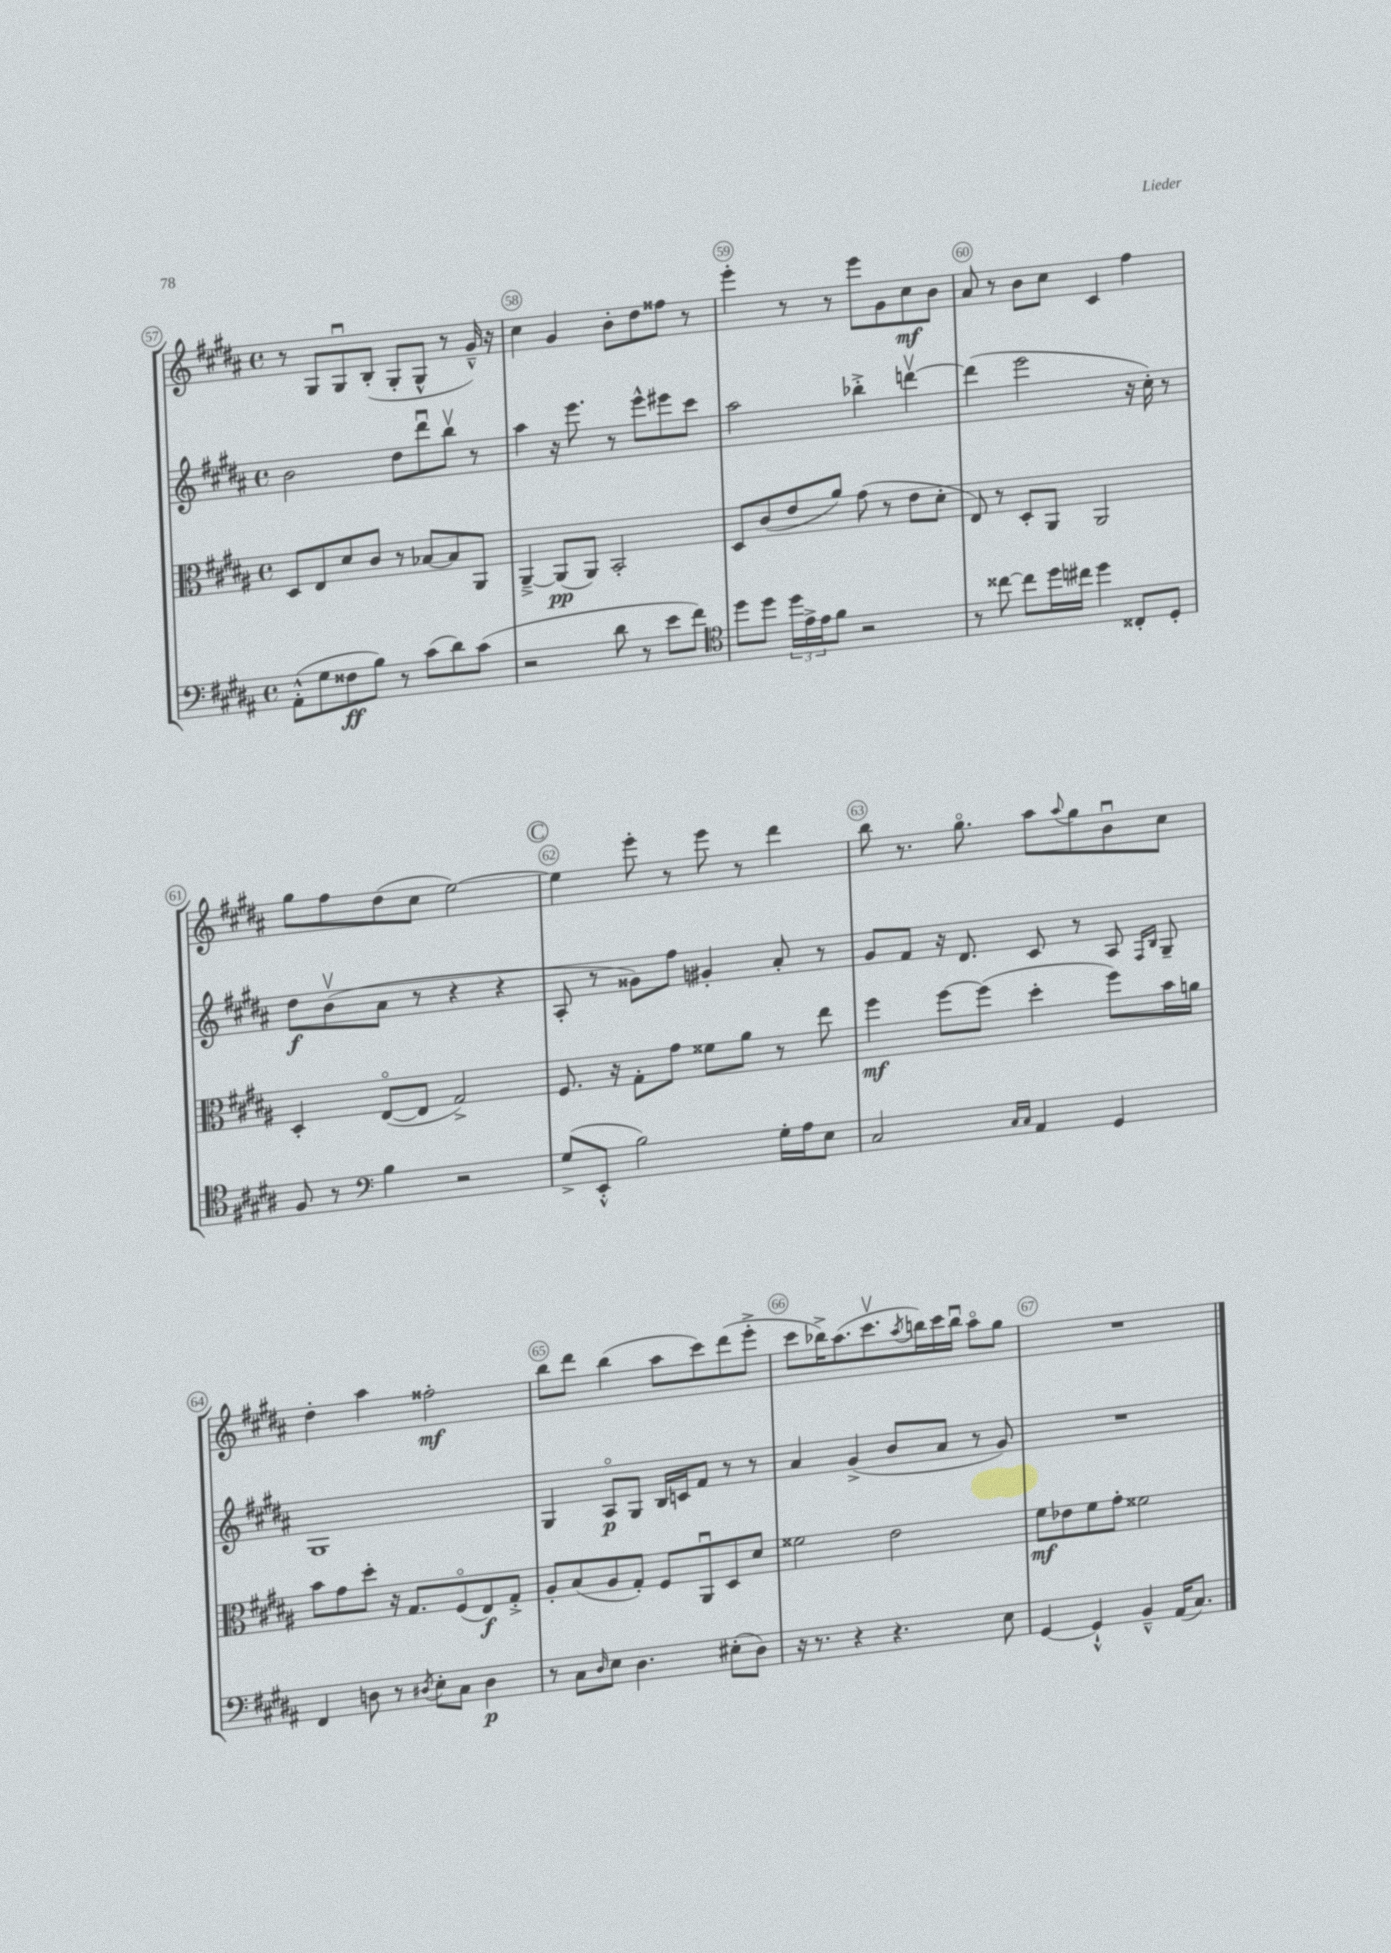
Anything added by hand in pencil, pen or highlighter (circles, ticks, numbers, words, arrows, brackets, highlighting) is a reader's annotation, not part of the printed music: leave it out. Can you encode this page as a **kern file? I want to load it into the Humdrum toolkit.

**kern	**kern	**kern	**kern
*staff4	*staff3	*staff2	*staff1
*clefF4	*clefC3	*clefG2	*clefG2
*k[f#c#g#d#a#]	*k[f#c#g#d#a#]	*k[f#c#g#d#a#]	*k[f#c#g#d#a#]
*M4/4	*M4/4	*M4/4	*M4/4
*met(c)	*met(c)	*met(c)	*met(c)
(8AA#'^^	8D#	2b	8r
8G#	8E	.	8G#
8F##	8d#	.	8G#u
8B)	8c#	.	(8B'
8r	8r	8dd#	8G#'
(8c#	[8B-	8ddd#u	8G#^^
8d#)	8B-]	8bbv	8r
(8c#	8AA#	8r	16g#~^^)
.	.	.	16r
=	=	=	=
2r	[4AA#~^	4aa#	4cc#
.	(8AA#]	16r	4g#
.	.	8.eee	.
.	8AA#)	.	.
8d#	2BB'	8r	8b'
8r	.	8eee^^	8dd#
8e	.	8eee#	8ff##
8f#)	.	8ccc#	8r
=	=	=	=
*clefC4	*	*	*
8dd#	8D#	2aa#	4eee'
8dd#	(8c#	.	.
24dd#	8e	.	8r
24e^	.	.	.
24e	.	.	.
8f#	8a#)	.	8r
2r	(8g#	4bb-'^	8eee
.	8r	.	8g#
.	8e	[4dddv	8cc#
.	8d#'	.	8b
=	=	=	=
8r	8E)	(4ddd]	8a#
[8cc##	8r	.	8r
8cc##]	8D#'	2eee	8b
16dd#	8AA#	.	8cc#
16cc#	.	.	.
4dd#	2AA#	.	4c#
8C##'	.	16r	4ff#
.	.	16cc#')	.
8D#'	.	8r	.
=	=	=	=
8F#	4D#'	8dd#	8gg#
8r	.	(8bv	8ff#
*clefF4	*	*	*
4B	([8Eo	8a#	(8dd#
.	8E]	8r	8cc#
2r	2G#^)	4r	[2ee)
.	.	4r	.
=	=	=	=
(8G#^	8.F#	8A#'	4ee]
8EE'^^	.	8r	.
.	16r	.	.
2B)	8G#'	8g##)	8eee'
.	8g#	8ff#	8r
.	8f##	4g#'	8eee
.	8a#	.	8r
16G#'	8r	8a#'	4ddd#
16A#	.	.	.
8E	8ee	8r	.
=	=	=	=
2C#	4ff#	8g#	8bb
.	.	8f#	8.r
.	[8ff#	16r	.
.	.	8.d#	8.gg#o
.	(8ff#]	.	.
16qqC#	.	.	.
16qqC#	.	.	.
4AA#	4dd#'	8c#	8aa#
.	.	.	8qqaa#
.	.	8r	8gg#
4GG#	8ff#)	8A#	8bu
.	.	16qqF#	.
.	.	16qqB	.
.	16b	8G#~	8cc#
.	16a	.	.
=	=	=	=
4FF#	8b	1G#	4dd#'
.	8g#	.	.
8D	8dd#'	.	4aa#
8r	16r	.	.
.	8.G#	.	.
8qD#	.	.	.
8E'	.	.	2ff##'
8C#	(8F#o	.	.
4D#	8E)	.	.
.	8G#'^	.	.
=	=	=	=
8r	8A#'	4G#	8bb
8C#	(8B	.	8ddd#
16qqD#	.	.	.
8E	8A#	8A#o	(4bb
4.D#	8G#')	8G#	.
.	8F#	16B	8aa#
.	.	16c	.
.	8AA#u	8f#	8ccc#)
(8E#'	8D#	8r	(8ddd#
8D#)	8d#	8r	8eee'^
=	=	=	=
16r	2f##	4a#	8ccc#
8.r	.	.	.
.	.	.	16bb-^)
.	.	.	(8.aa#
4r	.	(4g#^	.
.	.	.	8.ccc#v
4.r	2e	8b	.
.	.	.	8qaa#
.	.	.	16bb)
.	.	8a#	16ccc#
.	.	.	16bbu
.	.	8r	8aa#o
8E	.	8g#)	8gg#
=	=	=	=
[4GG#	8f#	1r	1r
.	8e-	.	.
4GG#`^^]	8f#	.	.
.	8g#'	.	.
4BB~^^	2f##	.	.
(16AA#	.	.	.
8.C#)	.	.	.
==	==	==	==
*-	*-	*-	*-
